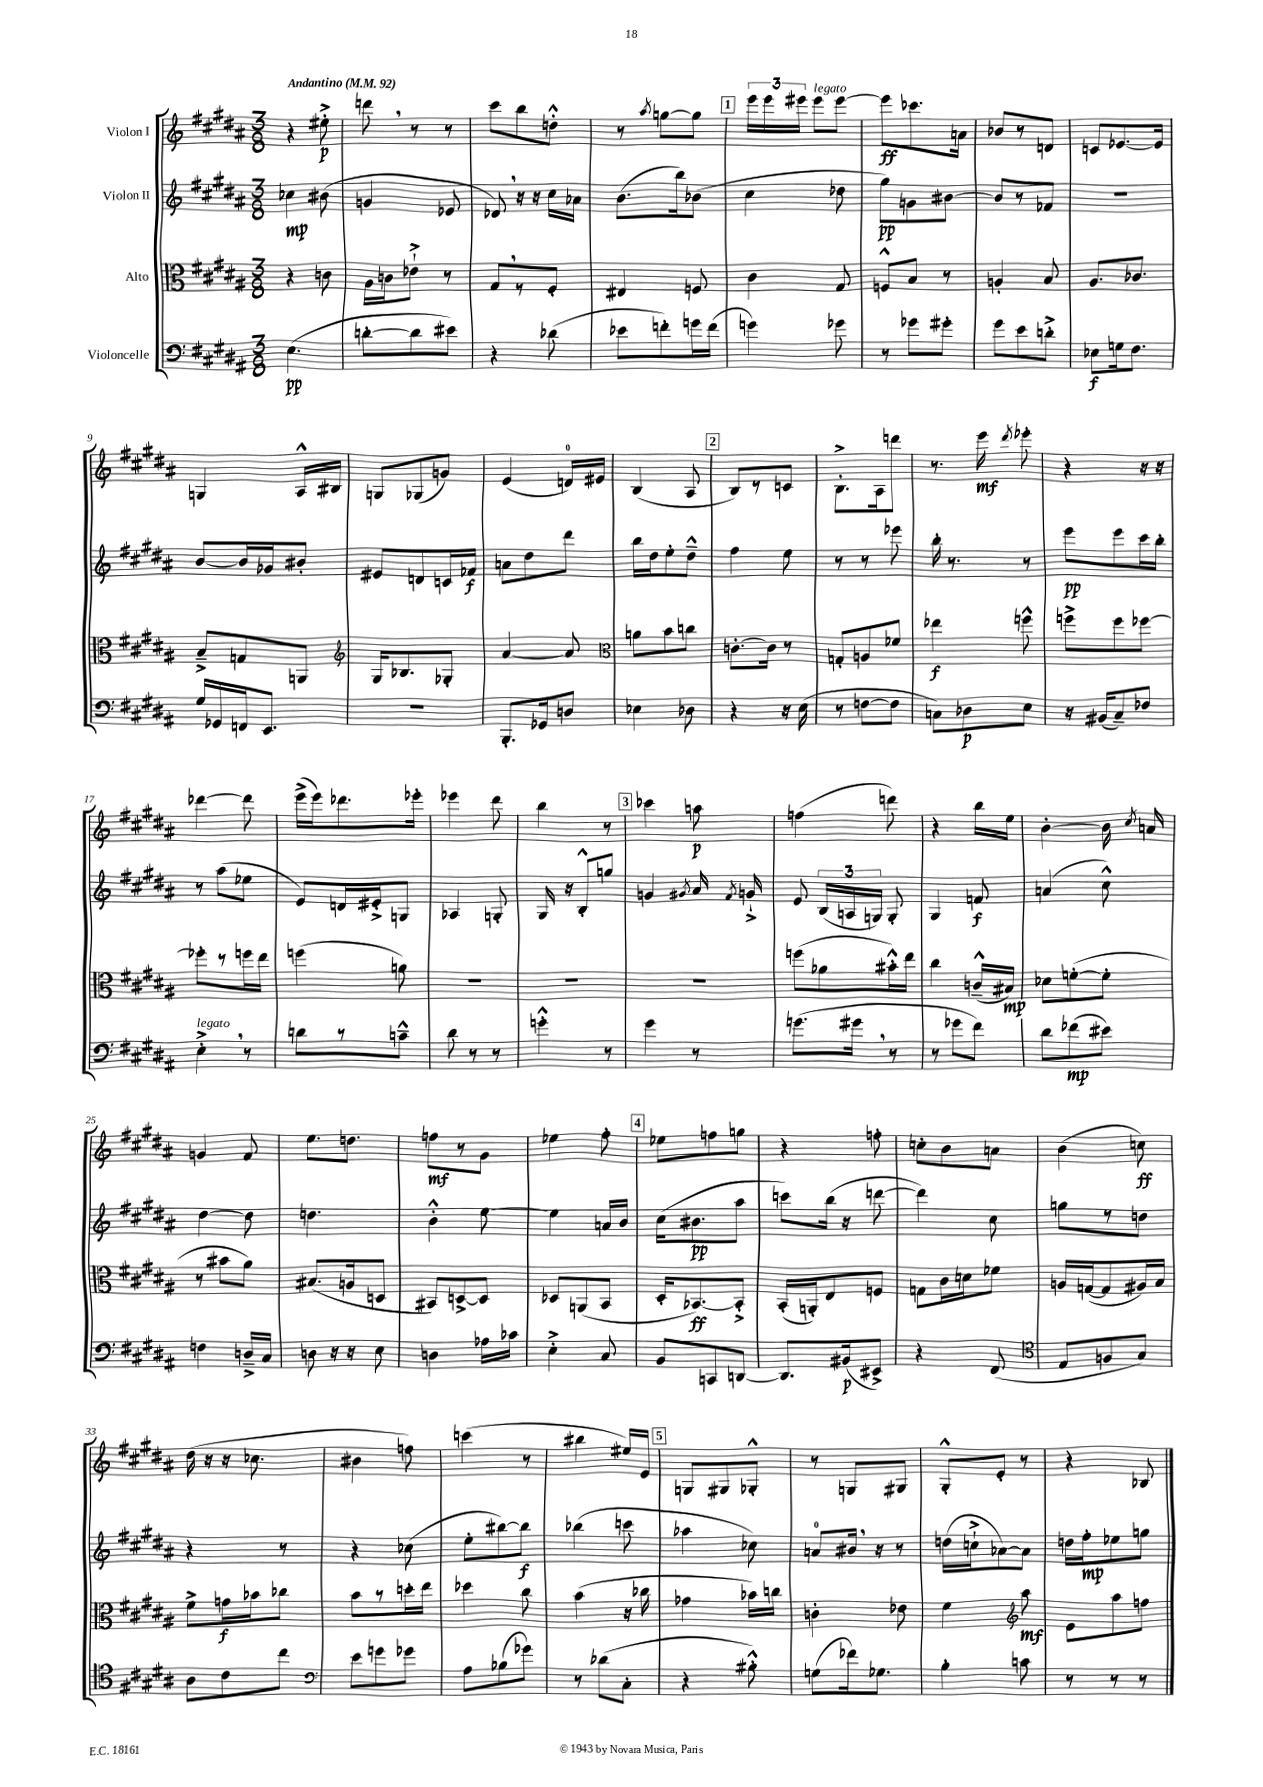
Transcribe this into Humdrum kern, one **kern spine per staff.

**kern	**dynam	**kern	**dynam	**kern	**dynam	**kern	**dynam
*part4	*part4	*part3	*part3	*part2	*part2	*part1	*part1
*staff4	*staff4	*staff3	*staff3	*staff2	*staff2	*staff1	*staff1
*I"Violoncelle	*	*I"Alto	*	*I"Violon II	*	*I"Violon I	*
*clefF4	*	*clefC3	*	*clefG2	*	*clefG2	*
*k[f#c#g#d#a#]	*	*k[f#c#g#d#a#]	*	*k[f#c#g#d#a#]	*	*k[f#c#g#d#a#]	*
*M3/8	*	*M3/8	*	*M3/8	*	*M3/8	*
*MM92	*	*MM92	*	*MM92	*	*MM92	*
=1	=1	=1	=1	=1	=1	=1	=1
!	!	!	!	!	!	!LO:TX:a:B:t=Andantino	!
(4.E\	pp	4r	.	4cc-X\	mp	4r	.
.	.	8cn\	.	(8b#X\	.	8ee#X'^\	p
=2	=2	=2	=2	=2	=2	=2	=2
[8dn'\L	.	16A#\LL	.	4gn/	.	8dddn,\	.
.	.	16cn\J	.	.	.	.	.
8d\]	.	8e-X`^\J	.	.	.	8r	.
8e#X\J)	.	8r	.	8e-X/	.	8r	.
=3	=3	=3	=3	=3	=3	=3	=3
4r	.	8G#,/L	.	8d-X,/)	.	8ccc#\L	.
.	.	8r	.	16r	.	8bb\	.
.	.	.	.	16r	.	.	.
(8d-X\	.	8F#'/J	.	16cc#\LL	.	8ddn'^^\J	.
.	.	.	.	16a-X\JJ	.	.	.
=4	=4	=4	=4	=4	=4	=4	=4
8e-X\L	.	4E#X/	.	(8.b\L	.	8r	.
.	.	.	.	.	.	8qaa#/	.
8fn'\)	.	.	.	.	.	[8ggn\L	.
.	.	.	.	16bb\k)	.	.	.
16gn\L	.	8Fn/	.	(8b-X\J	.	8gg\J]	.
(16f\JJ	.	.	.	.	.	.	.
!!LO:REH:place=s1:t=1
=5	=5	=5	=5	=5	=5	=5	=5
4gn\)	.	4c#\	.	4cc#\	.	24eee\LL	.
.	.	.	.	.	.	24eee\	.
.	.	.	.	.	.	24eee#X\JJ	.
!	!	!	!	!	!	!LO:TX:a:i:t=legato	!
.	.	.	.	.	.	8eee#\L	.
8g-X\	.	8G#/	.	8dd-X\	.	[8eee#\J	.
=6	=6	=6	=6	=6	=6	=6	=6
8r	.	8Fn^^/L	.	8gg#\L)	pp	8eee#\L]	ff
8g-X\L	.	8B/J	.	8gn\	.	8.ccc-X\	.
8g#X'\J	.	8r	.	[8b#X\J	.	.	.
.	.	.	.	.	.	16an\Jk	.
=7	=7	=7	=7	=7	=7	=7	=7
8g#\L	.	4An'/	.	8b#/L]	.	8b-X/L	.
8e\	.	.	.	8r	.	8r	.
8dn'^\J	.	8B/	.	8f-X/J	.	8dn/J	.
=8	=8	=8	=8	=8	=8	=8	=8
8E-X\L	f	8.A#/L	.	4.r	.	8cn/L	.
16Gn\k	.	.	.	.	.	[8.e-X/	.
8.F#\J	.	8.c-X/J	.	.	.	.	.
.	.	.	.	.	.	16e-/Jk]	.
!!LO:LB:g=z
=9	=9	=9	=9	=9	=9	=9	=9
16G#/LL	.	8B~^/L	.	[8b/L	.	4Gn/	.
16GG-X/	.	.	.	.	.	.	.
16FFn/J	.	8Gn/	.	16b/L]	.	.	.
8.EE/J	.	.	.	16g-X/J	.	.	.
.	.	8AAn/J	.	8b#X'/J	.	16A#^^/LL	.
.	.	.	.	.	.	16B#X/JJ	.
=10	=10	=10	=10	=10	=10	=10	=10
*	*	*clefG2	*	*	*	*	*
4.r	.	16G#/KL	.	8e#X/L	.	8Gn/L	.
.	.	8.B-X/	.	.	.	.	.
.	.	.	.	8dn/	.	(8G-X/	.
.	.	8G-X'/J	.	16cn/L	.	8gn/J)	.
.	.	.	.	16f-X/JJ	f	.	.
=11	=11	=11	=11	=11	=11	=11	=11
8.BBB'/L	.	[4a#/	.	8an\L	.	(4e/	.
.	.	.	.	8dd#\	.	.	.
16GG-X/k	.	.	.	.	.	.	.
8Dn/J	.	8a#/]	.	8ddd#\J	.	16dn/LL)	.
.	.	.	.	.	.	16e#X/JJ	.
=12	=12	=12	=12	=12	=12	=12	=12
*	*	*clefC3	*	*	*	*	*
4E-X\	.	8an\L	.	16bb\LL	.	(4B/	.
.	.	.	.	16dd#\J	.	.	.
.	.	8b\	.	8ee'\	.	.	.
8D-X\	.	8ccn\J	.	8dd#~^^\J	.	8A#/	.
!!LO:REH:place=s1:t=2
=13	=13	=13	=13	=13	=13	=13	=13
4r	.	[8.cn'\L	.	4ff#\	.	8B/L)	.
.	.	.	.	.	.	8r	.
.	.	16c\Jk]	.	.	.	.	.
16r	.	8r	.	8ee\	.	8cn/J	.
(16E\	.	.	.	.	.	.	.
=14	=14	=14	=14	=14	=14	=14	=14
8r	.	8Gn'/L	.	8r	.	8.B'^\L	.
[8Fn\L	.	8An/	.	8r	.	.	.
.	.	.	.	.	.	16A#\k	.
8F\J]	.	8f-X/J	.	8eee-X\	.	8dddn\J	.
=15	=15	=15	=15	=15	=15	=15	=15
8Cn\L)	.	4ee-X\	f	16bb'\	.	8.r	.
.	.	.	.	8.r	.	.	.
8D-X\	p	.	.	.	.	.	.
.	.	.	.	.	.	16eee\	mf
.	.	.	.	.	.	8qddd#/	.
8E\J	.	8ffn^^\	.	8r	.	8eee-X'\	.
=16	=16	=16	=16	=16	=16	=16	=16
16r	.	8ffn^\L	.	8eee\L	pp	4r	.
(16BB#X/KL	.	.	.	.	.	.	.
8C#~/)	.	8ff\	.	8eee\	.	.	.
8F-X/J	.	[8ff-X\J	.	16ccc#\L	.	16r	.
.	.	.	.	16bb'\JJ	.	16r	.
!!LO:LB:g=z
=17	=17	=17	=17	=17	=17	=17	=17
!LO:TX:a:i:t=legato	!	!	!	!	!	!	!
4E'^,\	.	8ff-X'\L]	.	8r	.	[4ddd-X\	.
.	.	8r	.	(8aa#\L	.	.	.
8r	.	16ffn\L	.	8ee-X\J	.	8ddd-\]	.
.	.	16ee\JJ	.	.	.	.	.
=18	=18	=18	=18	=18	=18	=18	=18
8dn\L	.	(4ffn\	.	8e/L)	.	(16eee^\LL	.
.	.	.	.	.	.	16eee\J)	.
8r	.	.	.	16dn/L	.	8.ddd-X\	.
.	.	.	.	16e#X'^/J	.	.	.
8cn~^^\J	.	8an\)	.	8Gn/J	.	.	.
.	.	.	.	.	.	16eee-X'\Jk	.
=19	=19	=19	=19	=19	=19	=19	=19
8d#\	.	4.r	.	4A-X/	.	4eee-X\	.
8r	.	.	.	.	.	.	.
8r	.	.	.	8Gn'/	.	8ddd#\	.
=20	=20	=20	=20	=20	=20	=20	=20
4gn'^^\	.	4.r	.	16G#/	.	4bb\	.
.	.	.	.	16r	.	.	.
.	.	.	.	8B'^^/L	.	.	.
8r	.	.	.	8ggn/J	.	8r	.
!!LO:REH:place=s1:t=3
=21	=21	=21	=21	=21	=21	=21	=21
4g#\	.	4.r	.	4gn/	.	4ccc-X\	.
.	.	.	.	8qg#X/	.	.	.
8r	.	.	.	16a#/	.	8aan\	p
.	.	.	.	8qf#/	.	.	.
.	.	.	.	16gn`^/	.	.	.
=22	=22	=22	=22	=22	=22	=22	=22
(8.gn\L	.	(8ffn\L	.	8e/	.	(4ffn\	.
.	.	8a-X\	.	(24B/LL	.	.	.
.	.	.	.	24An/	.	.	.
16g#X,\Jk	.	.	.	.	.	.	.
.	.	.	.	24Gn/JJ)	.	.	.
8r	.	16b#X'^^\L)	.	8G'/	.	8dddn\)	.
.	.	16ee\JJ	.	.	.	.	.
=23	=23	=23	=23	=23	=23	=23	=23
8r	.	4cc#\	.	4G#/	.	4r	.
8g-X\L	.	.	.	.	.	.	.
8f#\J)	.	(16cn~^^/LL	.	8fn/	f	16bb\LL	.
.	.	16B#X/JJ)	mp	.	.	16ee\JJ	.
=24	=24	=24	=24	=24	=24	=24	=24
8d#\L	.	8d-X\L	.	(4an/	.	[4b'\	.
(8f-X\	mp	([8fn'\	.	.	.	.	.
8e#X\J)	.	8f'\J]	.	8cc#^^\)	.	16b\]	.
.	.	.	.	.	.	8qcc#/	.
.	.	.	.	.	.	16an/	.
!!LO:LB:g=z
=25	=25	=25	=25	=25	=25	=25	=25
4Fn\	.	8r	.	[4dd#\	.	4gn/	.
.	.	8b#X\L	.	.	.	.	.
16Dn~^/LL	.	8a#\J)	.	8dd#\]	.	8f#/	.
16C#/JJ	.	.	.	.	.	.	.
=26	=26	=26	=26	=26	=26	=26	=26
8Dn\	.	(8.B#X/L	.	4.ddn\	.	8.ee\L	.
16r	.	.	.	.	.	.	.
16r	.	16An/k	.	.	.	8.ddn\J	.
8E\	.	8Dn/J	.	.	.	.	.
=27	=27	=27	=27	=27	=27	=27	=27
4Dn\	.	8BB#X/L)	.	4b'^^\	.	8ffn\L	mf
.	.	[8Dn^/	.	.	.	8r	.
16A-X\LL	.	8D/J]	.	[8ee\	.	8g#\J	.
16c-X\JJ	.	.	.	.	.	.	.
=28	=28	=28	=28	=28	=28	=28	=28
4E'^\	.	8D-X/L	.	4ee\]	.	4ee-X\	.
.	.	(8AAn/	.	.	.	.	.
8C#/	.	8BB/J	.	16an/LL	.	8ff#'\	.
.	.	.	.	16b/JJ	.	.	.
!!LO:REH:place=s1:t=4
=29	=29	=29	=29	=29	=29	=29	=29
8BB/L	.	16D#'/KL	.	(16cc#\KL	.	8ee-X\L	.
.	.	[8.BB-X/)	ff	8.b#X\	pp	.	.
8CCn/	.	.	.	.	.	8ffn\	.
[8DDn/J	.	8BB-'^/J]	.	8aa#\J	.	8ggn\J	.
=30	=30	=30	=30	=30	=30	=30	=30
8.DD/L]	.	(16BB'/LL	.	8cccn\L)	.	4r	.
.	.	16AAn'/J)	.	.	.	.	.
.	.	8E/	.	(16bb\Jk	.	.	.
(16BB#X/k	p	.	.	16r	.	.	.
8EE#X^/J)	.	8Fn/J	.	[8dddn\	.	8ffn'\	.
=31	=31	=31	=31	=31	=31	=31	=31
4r	.	8Gn\L	.	4ddd\])	.	8ccn'\L	.
.	.	16c#\L	.	.	.	8b\	.
.	.	16dn\J	.	.	.	.	.
(8FF#/	.	8f-X\J	.	8cc#\	.	8an\J	.
=32	=32	=32	=32	=32	=32	=32	=32
*clefC4	*	*	*	*	*	*	*
8E/L	.	16An/LL	.	8ggn\L	.	(4b\	.
.	.	([16Gn/J	.	.	.	.	.
8Fn/	.	8G/]	.	8r	.	.	.
8G#/J)	.	16A#X/L)	.	8ddn\J	.	8ccn\)	ff
.	.	16B/JJ	.	.	.	.	.
!!LO:LB:g=z
=33	=33	=33	=33	=33	=33	=33	=33
8A#\L	.	8f#^\L	.	4r	.	(16dd#\	.
.	.	.	.	.	.	16r	.
8c#\	.	16gn\L	f	.	.	16r	.
.	.	16b-X\J	.	.	.	8.cc-X\	.
8cc#\J	.	8cc-X\J	.	8r	.	.	.
=34	=34	=34	=34	=34	=34	=34	=34
*clefF4	*	*	*	*	*	*	*
8e\L	.	8b\L	.	4r	.	4b#X\	.
8gn\	.	8r	.	.	.	.	.
8g-X\J	.	16ddn'\L	.	(8cc-X\	.	8ffn\)	.
.	.	16ee\JJ	.	.	.	.	.
=35	=35	=35	=35	=35	=35	=35	=35
8A#\L	.	4dd-X\	.	8ee'\L	.	(4cccn\	.
(8B-X\	.	.	.	[8bb#X\)	.	.	.
8g-X\J)	.	8cc#\	.	8bb#\J]	f	8r	.
=36	=36	=36	=36	=36	=36	=36	=36
8r	.	(4b\	.	(4bb-X\	.	4bb#X\	.
(8d-X\L	.	.	.	.	.	.	.
8C#'\J	.	16r	.	8cccn\	.	16ee#X/LL)	.
.	.	16cc-X\	.	.	.	16e/JJ	.
!!LO:REH:place=s1:t=5
=37	=37	=37	=37	=37	=37	=37	=37
4r	.	4g-X\	.	4aa-X\	.	8Gn/L	.
.	.	.	.	.	.	8G#X/	.
8B#X'^^\)	.	16b-X\LL)	.	8cc-X\)	.	8G-X'^^/J	.
.	.	16ccn\JJ	.	.	.	.	.
=38	=38	=38	=38	=38	=38	=38	=38
(8Gn\L	.	4cn'\	.	8an/L	.	8r	.
16f-X\k)	.	.	.	16b#X,/Jk	.	8Gn/L	.
8.G-X\J	.	.	.	16r	.	.	.
.	.	8e-X\	.	8r	.	8G#X/J	.
=39	=39	=39	=39	=39	=39	=39	=39
4B'\	.	4f#\	.	(16ddn\LL	.	8G#'^^/L	.
.	.	.	.	16ccn`^\J	.	.	.
.	.	.	.	[8a-X\)	.	8e'/J	.
*	*	*clefG2	*	*	*	*	*
8cn\	.	8aa#\	mf	8a-\J]	.	8r	.
=40	=40	=40	=40	=40	=40	=40	=40
8r	.	8e\L	.	16ddn\LL	.	4r	.
.	.	.	.	16ff#'\J	mp	.	.
8r	.	8aa#\	.	8ee-X\	.	.	.
8r	.	8ffn\J	.	8ggn\J	.	8B-X/	.
==	==	==	==	==	==	==	==
*-	*-	*-	*-	*-	*-	*-	*-
